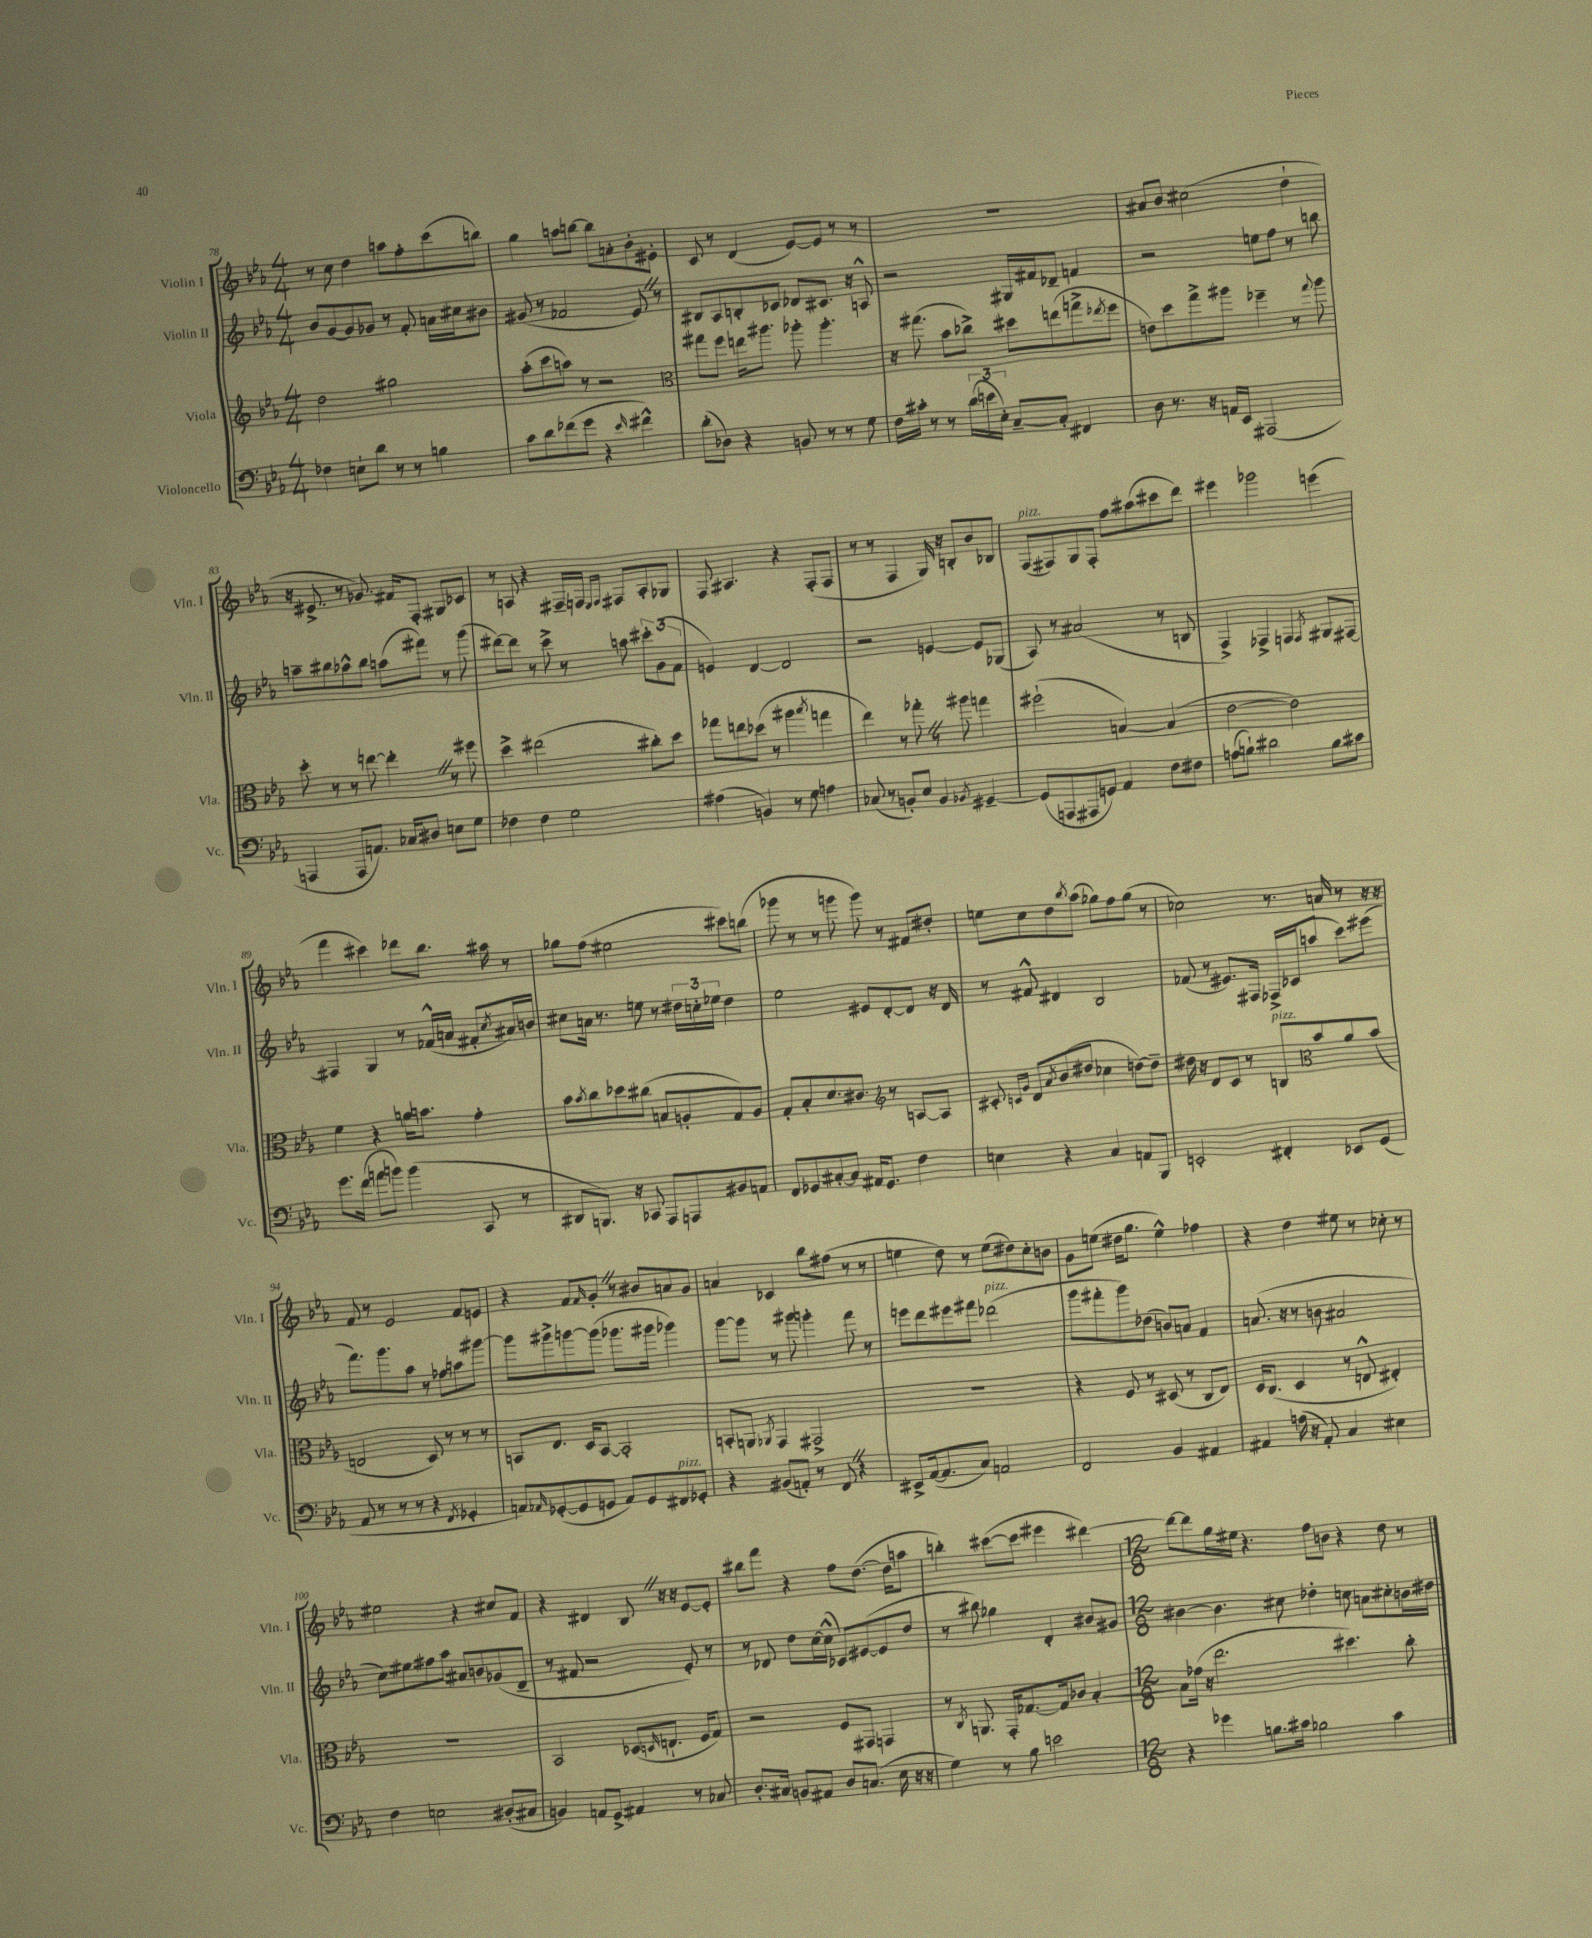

**kern	**kern	**kern	**kern
*part4	*part3	*part2	*part1
*staff4	*staff3	*staff2	*staff1
*I"Violoncello	*I"Viola	*I"Violin II	*I"Violin I
*I'Vc.	*I'Vla.	*I'Vln. II	*I'Vln. I
*clefF4	*clefG2	*clefG2	*clefG2
*k[b-e-a-]	*k[b-e-a-]	*k[b-e-a-]	*k[b-e-a-]
*M4/4	*M4/4	*M4/4	*M4/4
=78	=78	=78	=78
4F-X\	2dd\	8b-/L	8r
.	.	[8g/	8cc\
8En`\L	.	8g/]	4dd\
8d\J	.	8g-X/J	.
8r	2gg#X\	8r	8aan\L
8r	.	8f'/	8ff'\
4Bn\	.	16an\LL	(8ccc\
.	.	16cc#X\J	.
.	.	8b#X\J	8bbn\J)
=79	=79	=79	=79
8c\L	(8aa-'\L	(8g#X/	4gg\
8d\	8ccc\	8r	.
(8f-X\	8aan\J)	2f-X/	8aan\L
8g\J	8r	.	[8bbn\J
4r	2r	.	8bb\L]
.	.	.	8an'\
16qqe-/	.	.	.
4f#X^^\)	.	8e-Z/)	8b-'\
.	.	8r	8e#X'\J
=80	=80	=80	=80
*	*clefC3	*	*
(8d'\L	8gg#X\L	8B#X/L	8c/
8D-X\J)	8ff\J	8A-/	8r
4r	16een\KL	8Bn'/	(4d/
.	8.aa#X\J	.	.
.	.	8c-X/J	.
8BBn/	8aa-X'\	8d-X/L	[8e-/L)
8r	4.aa-'\	8.c#X/J	8e-/J]
8r	.	.	8r
.	.	16r	.
8G\	.	8An^^/	8r
=81	=81	=81	=81
16F\LL	16r	2r	1r
16c#X'\JJ	(8.gg#X\	.	.
8r	.	.	.
8r	8b-\L	.	.
(24d\LL	8cc-X^\J)	.	.
24en\	.	.	.
24E-'\JJ)	.	.	.
[8C~/L	8dd#X\L	16G#X/LL	.
.	.	16f#X/J	.
8C'/J]	(8een\	8d-X~/J	.
4FF#X/	8ggn^\	4fn/	.
.	8qee-X/	.	.
.	8ff\J	.	.
=82	=82	=82	=82
8D\	8en\L)	2r	8a#X/L
8.r	8dd\	.	8b-/J
.	8gg^\	.	(2cc#X\
16r	.	.	.
16AAn/LL	8aa#X\J	.	.
16EE-/JJ	.	.	.
(2AAA#X/	4ff-X~\	8een\L	.
.	.	8ff\J	.
.	8r	8r	4dd`\
.	8qqgg/	.	.
.	8aa#\	8bbn\	.
!!LO:LB:g=z
=83	=83	=83	=83
4AAAn/	8dd'\	8aan~\L	16r
.	.	.	8.e#X^/
.	8r	8bb#X\	.
8AAA/L	8r	8aa-X^^\	8r
8.AAn/J)	[8een\	8bb#\J	8.g-X/)
.	4ee'Z\]	(8aan\L	.
16C-X/KL	.	.	16f#X/KL
8D#X/J	.	8fff#X\J)	8F'/J
8En\L	8r	8r	8G#X/L
8G\J	8ff#X\	(8ggg\	8c-X/J
=84	=84	=84	=84
4F-X\	4dd^\	[8ddd#X\L)	8r
.	.	8ddd#\J]	8An/
4F-\	(2ee#X\	8r	4r
.	.	8ccc^\	.
2G\	.	8r	16F#X~/LL
.	.	.	16Fn/JJ
.	.	.	16qqE-/LL
.	.	.	16qqF/JJ
.	.	8aan\	8F#X/L
.	8cc#X'\L)	12ccc#X'\L	8A'/
.	.	(12g\	.
.	8dd\J	.	8G-X/J
.	.	12f\J	.
=85	=85	=85	=85
(4A#X\	8gg-X\L	4en/)	8F/
.	8een\	.	4.A#X/
4BBn/)	(8dd-X\J	[4d/	.
.	8r	.	.
8r	4aa#X\	2d/]	4r
8G\	.	.	.
.	8qbb-/	.	.
4An\	4ggn\	.	(8F'/L
.	.	.	8F/J
=86	=86	=86	=86
(8C-X/	4ee-\)	2r	8r
8r	.	.	8r
8BBn'/L)	8r	.	4F/
8E-/J	8gg-X'Z\	.	.
4BB/	8r	[4en/	16G/)
.	.	.	16r
.	8aa#X\	.	8Bn'/L
8qBB-X/	.	.	.
[4GG#X~/	4ggn\	8e/L]	8b-/
.	.	(8G-X/J	8B-X/J
=87	=87	=87	=87
!	!	!	!LO:TX:a:i:t=pizz.
(8GG#/L]	(2ff#X`\	8A-/)	(8F/L
8AAAn/	.	8r	8F#X/)
8AAA#X/	.	(2a#X/	8G/
8GGn/J)	.	.	8F#'/J
4AA-/	[4Bn/)	.	8ff\L
.	.	.	(8aa#X\
8F\L	(4B/]	8r	8ccc#X\
8F#X\J	.	8Bn/	8ddd\J)
=88	=88	=88	=88
(8An\L	[2e-\	4F^/)	4eee#X\
8Bn`\J)	.	.	.
2d#X\	.	4F-X^/	2ggg-X\
.	2e-\])	4Fn/	.
.	.	8qF/	.
8B\L	.	8G#X/L	(4eeen\
8c#X\J	.	[8F#X/J	.
!!LO:LB:g=z
=89	=89	=89	=89
8.g\L	4f\	4F#X/]	4fff\
(16f\Jk	.	.	.
8an\L	4r	4G/	4ccc#X\)
8bn\J)	.	.	.
(4b\	16an\KL	8r	8ddd-X\L
.	8.bn\J	.	.
.	.	(16f-X^^/LL	8.bb-\J
.	.	16an/JJ	.
8CC/	4g'\	8f#X'/L	.
.	.	.	16aa#X\
.	.	8qcc/	.
8r	.	16a#X/L)	8r
.	.	16bn/JJ	.
=90	=90	=90	=90
8DD#X/L	8b-\L	8cc#X\L	8gg-X\L
.	8qb-/	.	.
8.BBBn/J)	8cc\	16an\Jk	(8ff\J
.	.	8.r	.
.	8dd-X\	.	2ee#X\
16r	.	.	.
8CC-X/	(8cc#X\J	8een\	.
8AAA-/L	8Bn/L	8r	.
8AAAn/	8An'/	24dd#X\LL	.
.	.	24ccn'\	.
.	.	24ee-X\JJ	.
8BB#X/	8G/)	4dd#\	8ccc#X\L)
8AAn/J	8A/J	.	(8bbn\J
=91	=91	=91	=91
8FF/L	8G'/L	2ee-\	8ggg-X\
8GG-X/	8B-'/	.	8r
[8C#X'/	8.d/	.	8r
8C#/J]	.	.	8gggn\
.	8.c#X/J	.	.
16AA#X/KL	.	8e#X/L	8ggg\)
8.GG-/J	.	.	.
.	8r	[8d'/	8r
4F\	[8An/L	8d/J]	8f#X/L
.	8A/J]	16r	8dd#X'/J
.	.	16d/	.
=92	=92	=92	=92
*	*clefG2	*	*
4En\	8c#X'/	8r	8een\L
.	16qqcn/LL	.	.
.	16qqg/JJ	.	.
.	8d/L	8f#X^^/	8cc\
.	8qa-/	.	.
4r	(8b-/	4d#X/	8dd\
.	.	.	8qbb-/
.	8dd#X/J	.	(8aa-\J
4C/	4cc-X\	2B-/	8gg-X\L)
.	.	.	8ff\
8AAn/L	[8ddn\L)	.	(8gg-\J
8BBB-/J	8dd~\J]	.	8r
=93	=93	=93	=93
2EEn'/	16dd#X\	(8f-X/	2cc-X\)
.	16r	.	.
.	8d/L	8r	.
.	8c/J	8.e#X/L)	.
.	8r	.	.
.	.	16F#X/Jk	.
!	!LO:TX:a:i:t=pizz.	!	!
4FF#X'/	8Bn/L	16F-X^/LL	8.r
.	.	(16c-X/J	.
.	8b-/	8aan/J	.
.	.	.	16an/
8EE-X/L	8a-/	8ccc\L)	8r
(8GG/J	(8b-/J	(8eee#X\J	16r
.	.	.	16r
!!LO:LB:g=z
=94	=94	=94	=94
*	*clefC3	*	*
8AA-/	2En/	8.fff\L)	8f/
8r	.	.	8r
.	.	8.ggg\	.
8r	.	.	2e-/
8r	.	8aa-\J	.
4r	8D/)	8r	.
.	8r	8ff-X\L	.
8qFF/	.	.	.
4GG-X'/	8r	8aan\	8f/L
.	8r	[8ggg#X\J	8en/J
=95	=95	=95	=95
8AAn/L)	8BBn/L	8ggg#\L]	4r
16qqAA-X/	.	.	.
([8GG-X'/	8.E-/J	8ggg#X^\	.
8GG-/]	.	[8gggn\	8f/L
.	16D/KL	.	.
.	.	.	16qqf/
8GGn/J	[8BB/J	(8ggg\J]	8g'Z/J
8AA-/L)	2BB'/]	8.ggg-X\L	8r
8GG/	.	.	8b#X/L
.	.	16ggg#X\Jk	.
!LO:TX:a:i:t=pizz.	!	!	!
8FF#X/	.	4ggg-X\)	8an/
8GG-X'/J	.	.	8g/J
=96	=96	=96	=96
4r	8BBn'/L	[8ggg\L	4an/
.	8AAn/J	8ggg\J]	.
.	8qAA-X/	.	.
(8BB#X/L	4GG/	8r	4c-X/
8AAn'/J)	.	8ggg#X\	.
8r	2GG#X^/	4gggn'\	8bb-\L
8FFZ/	.	.	(8ff#X\J
4r	.	8fff\	8r
.	.	8r	8r
=97	=97	=97	=97
8EE#X^/L	1r	8eeen\L	4een\
([16AA-/k	.	8ddd\	.
8.AA-/]	.	.	.
.	.	8eee#X\	8dd\)
8C/J)	.	8fff#X\J	8r
!	!	!LO:TX:a:i:t=pizz.	!
2AAn/	.	(2ddd-X\	(8ee\L
.	.	.	8dd#X\)
.	.	.	8cc'\
.	.	.	8bn\J
=98	=98	=98	=98
2FF/	4r	8ggg\L	8g\L
.	.	8fff#X'\	(8een\J
.	8F/	8ggg\)	16dd#X\KL
.	.	.	8.gg\J
.	8r	(8dd-X\J	.
4BB-/	(8D#X/	8bn/L)	4ee^^\)
.	8r	8an/J	.
4AA#X/	8C/L	4f/	4ff-X\
.	8E-/J)	.	.
=99	=99	=99	=99
4AA#X/	16D/KL	(8.an/	4r
.	(8.C/J	.	.
.	.	16r	.
(16An\	4D/	8r	4dd\
16r	.	.	.
8AA#'/)	.	8bn\	.
4C/	8r	2a#X/	8ee#X\
.	8En^^/	.	8r
4E#X\	4E#X'/)	.	8cc-X'\
.	.	.	8r
!!LO:LB:g=z
=100	=100	=100	=100
4F\	1r	8cc\L)	2ee#X\
.	.	8ee#X\	.
2En\	.	8ff#X\	.
.	.	8aa-\J	.
.	.	8a#X/L	4r
.	.	8bn/	.
(8D#X'/L	.	(8g-X/	8cc#X/L
8C#X/J	.	8d~/J	8f/J
=101	=101	=101	=101
4BBn/)	2BB-/	8r	4r
.	.	8f#X/	.
8AAn/L	.	2r	4d#X/
8GG^/J	.	.	.
4AA#X/	(8D-X/L	.	8B-Z/
.	16qqDn/	.	.
.	8.En`/J	.	16r
.	.	.	16r
8r	.	8e-'/)	[8e-/L
.	16F/KL	.	.
8C-X/	8G/J)	8r	8e-'/J]
=102	=102	=102	=102
8.D'/L	2r	8r	8bb#X\L
.	.	8d-X/	8fff\J
16C#X/Jk	.	.	.
8BBn/L	.	8dd\L	4r
8AA#X/J	.	[16cc\L	.
.	.	(16cc^^\JJ]	.
8D/L	8F/L	8c-X/L)	8ff\L
(8.Cn/J	8GG#X/J	([8e#X/	([8.dd\J
.	4GGn/	8e#/]	.
16E-\	.	.	16dd\KL]
16r	.	8dd/J	8aan\J
16r	.	.	.
=103	=103	=103	=103
4G\)	8r	8r	4bbn'\)
.	8qC/	.	.
.	8.AAn/	8bb#X\)	.
8r	.	4gg-X\	([8ccc#X\L
.	16GG'/KL	.	.
8B-\	[8.G-X/	.	8ccc#\J]
2en\	.	4d'/	4eee#X\
.	16G-/k]	.	.
.	8c-X/J	.	.
.	[4B-'/	8b#X/L	[4ddd#X\)
.	.	8g#X/J	.
=104	=104	=104	=104
*M12/8	*M12/8	*M12/8	*M12/8
4r	8B-\L]	[4b#X\	8ddd#\L_
.	(16g-X\Jk	.	8ddd#\]
.	16r	.	.
4g-X\	2.ee-\	4.b#\]	16gg\L
.	.	.	16ee#X\JJ
.	.	.	4.r
8.Bn\L	.	.	.
.	.	8cc#X\	.
16c#X\Jk	.	.	.
2B-X\	.	4dd-X'\	8ff\L
.	.	.	8bn\J
.	4.dd#X\)	8ccn\	4r
.	.	8an\L	.
4c#\	.	8cc#X'\	8dd\
.	8cc'\	16bn\L	8r
.	.	16dd#X\JJ	.
==	==	==	==
*-	*-	*-	*-
